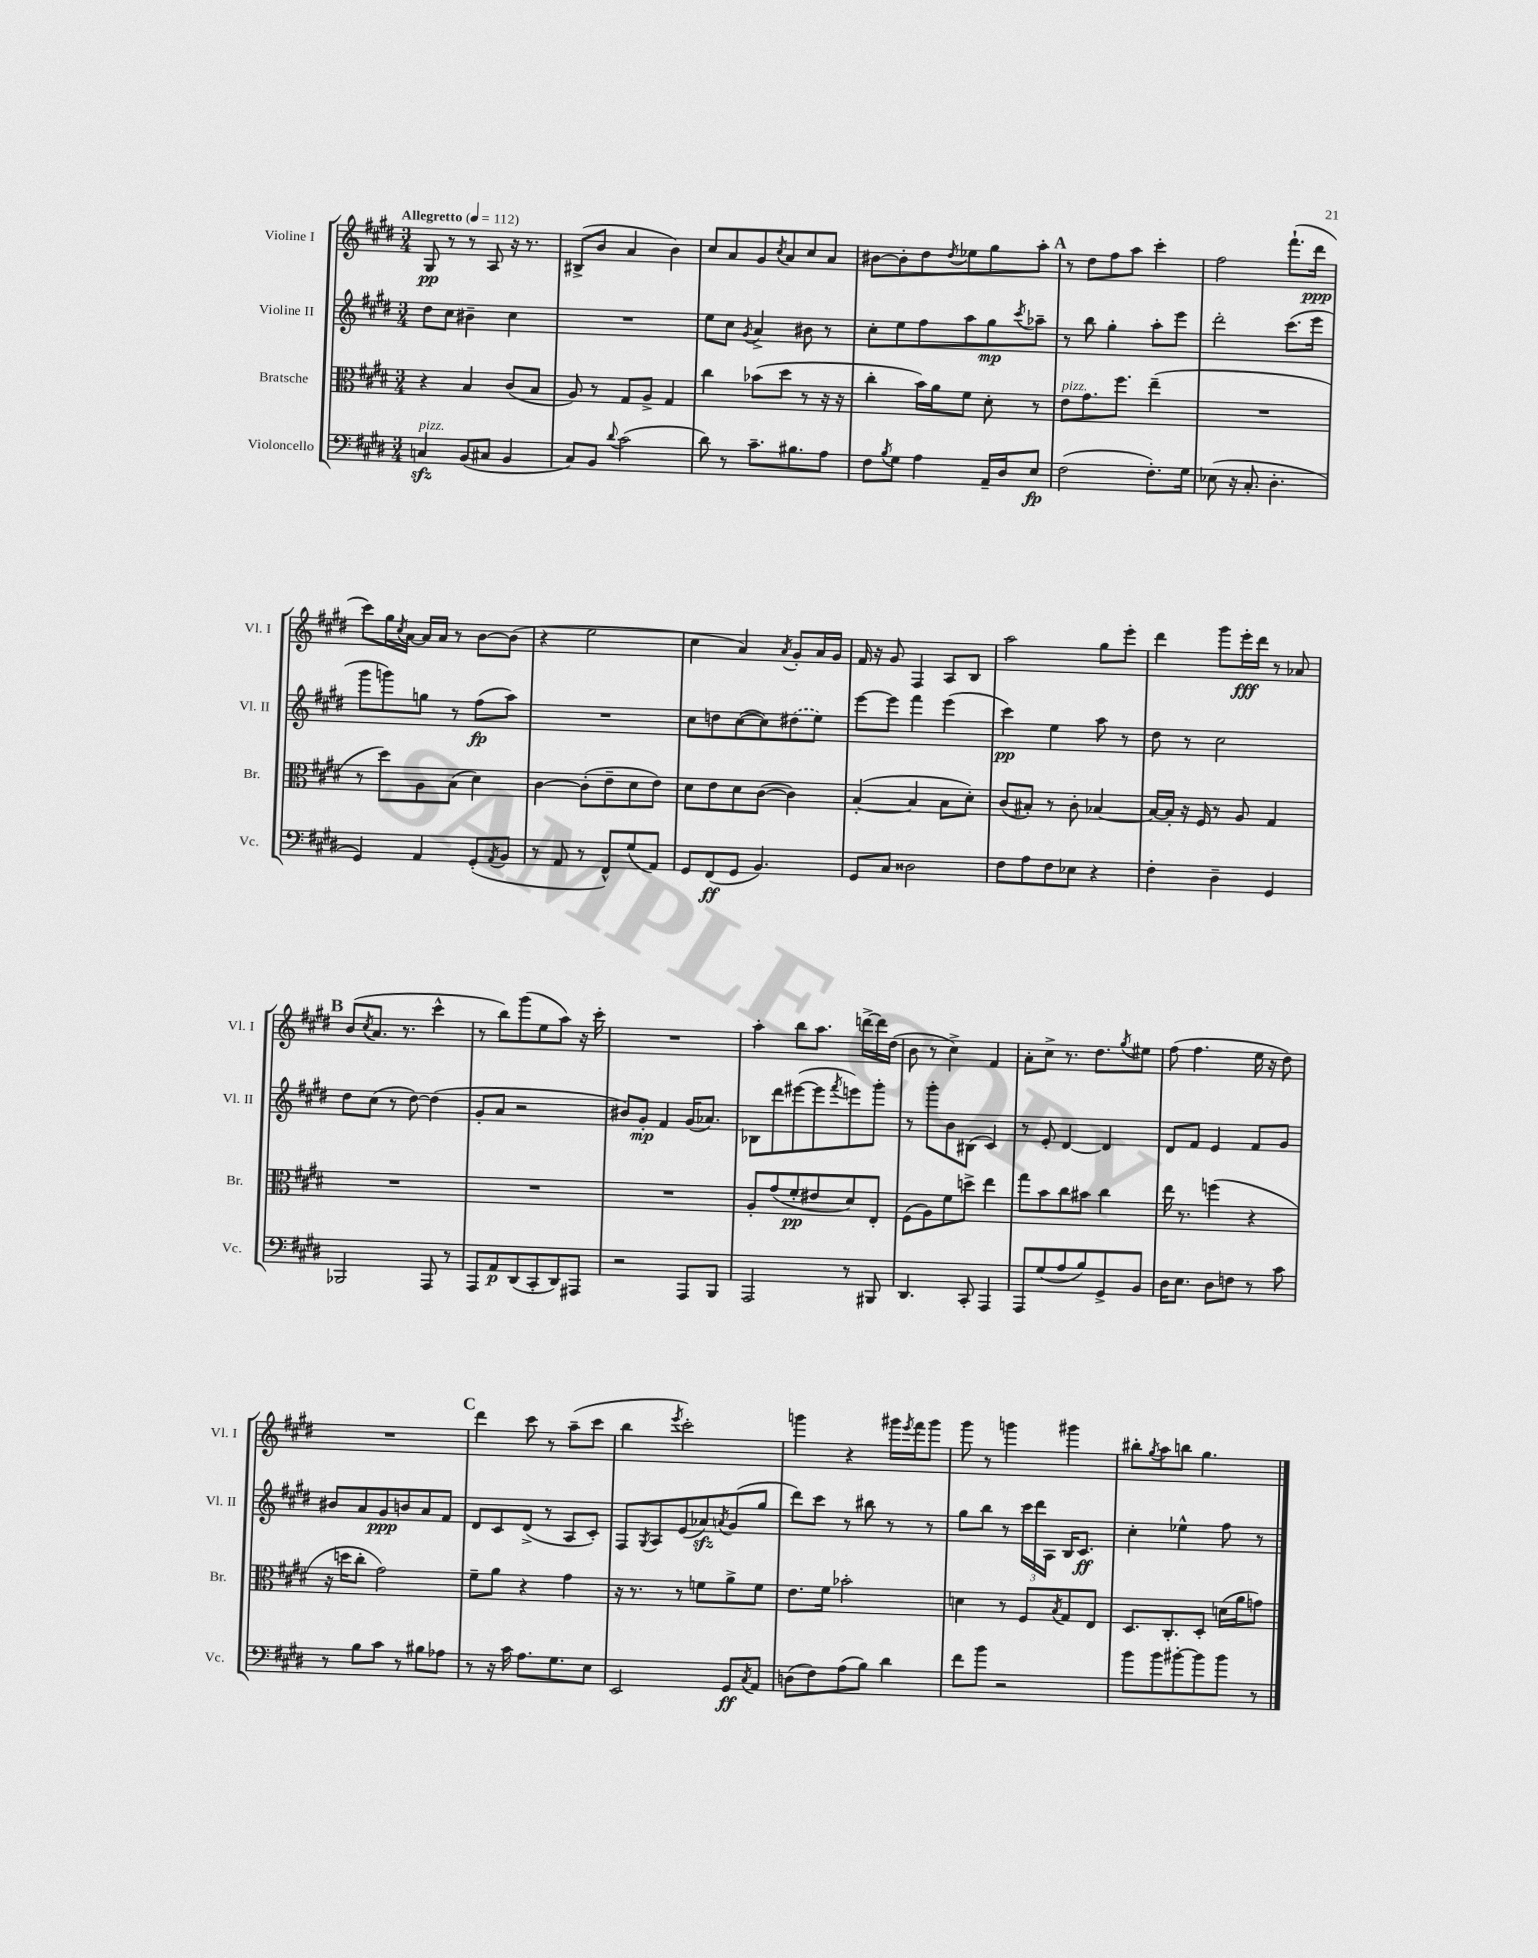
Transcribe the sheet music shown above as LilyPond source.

<<
\new StaffGroup <<
\new Staff = "s0" \with { instrumentName = "Violine I" shortInstrumentName = "Vl. I" } {
    \clef treble \key e \major \numericTimeSignature \time 3/4 \tempo "Allegretto" 4 = 112
    gis8\pp r8 r8 a8 r16 r8. |
    bis8->( b'8 a'4 b'4) |
    cis''8 a'8 gis'8 \acciaccatura { cis''8 } a'8 cis''8 a'8 |
    bis'8~ bis'8-. dis''8 \acciaccatura { dis''8 } ees''8 gis''8 a''8-. |
    \mark \markup { \bold "A" } r8 dis''8 fis''8 a''8 cis'''4-. |
    fis''2 fis'''8.-!( dis'''16\ppp |
    cis'''8) gis''16 \acciaccatura { cis''8 } a'16~ a'16 a'16 r8 b'8~ b'8( |
    r4 e''2 |
    cis''4 a'4) \acciaccatura { a'8 } gis'8-. a'16 gis'16 |
    fis'16 r16 gis'8 fis4 a8 b8 |
    a''2 gis''8 e'''8-. |
    dis'''4 gis'''8 e'''16-.\fff dis'''16 r8 aes'8 |
    \mark \markup { \bold "B" } b'8( \acciaccatura { cis''8 } a'8. r8. cis'''4-^ |
    r8 b''8) gis'''8( e''8 a''8) r16 cis'''16-. |
    R2. |
    a''4-. b''8 a''8. d'''16~-> d'''16 dis''16( |
    b'8 r8 cis''4->) fis'4 |
    a'8-. cis''8-> r8. dis''8. \acciaccatura { gis''8 } eis''8 |
    fis''8( fis''4. e''16 r16 dis''8) |
    R2. |
    \mark \markup { \bold "C" } dis'''4 cis'''8 r8 a''8--( cis'''8 |
    b''4 \acciaccatura { e'''8 } cis'''2-.) |
    g'''4 r4 gis'''16 \acciaccatura { e'''8 } fis'''16 gis'''8 |
    gis'''8 r8 g'''4 gis'''4 |
    bis''8-. \acciaccatura { gis''8 } a''8 b''8 gis''4. \bar "|." |
}
\new Staff = "s1" \with { instrumentName = "Violine II" shortInstrumentName = "Vl. II" } {
    \clef treble \key e \major \numericTimeSignature \time 3/4
    dis''8 cis''8 bis'4-- cis''4 |
    R2. |
    e''8 cis''8 \acciaccatura { gis'8 } a'4-> bis'8 r8 |
    cis''8-. e''8 fis''8 a''8 gis''8\mp \acciaccatura { cis'''8 } aes''8-- |
    \mark \markup { \bold "A" } r8 b''8 gis''4-. a''8-. e'''8 |
    dis'''2-. cis'''8.( e'''16 |
    gis'''8 g'''8) g''8 r8 fis''8\fp( a''8) |
    R2. |
    cis''8 d''8 cis''8~( cis''8) \once \slurDashed dis''8( e''8) |
    e'''8~ e'''8 fis'''4 e'''4( |
    cis'''4\pp) e''4 a''8 r8 |
    dis''8 r8 cis''2 |
    \mark \markup { \bold "B" } dis''8 cis''8( r8 dis''8~) dis''4( |
    gis'8-. a'8 r2 |
    bis'8) gis'8-.\mp fis'4 gis'16( aes'8.) |
    bes8 dis'''8 eis'''8~( eis'''8 \acciaccatura { fis'''8 } e'''8) gis'''8-. |
    r8 gis'''8-. b'8 bis8( cis'4) |
    r8 e'8-. dis'4~ dis'4 |
    dis'8 fis'8 e'4 fis'8 gis'8 |
    bis'8 a'8 gis'8\ppp b'8 a'8 fis'8 |
    \mark \markup { \bold "C" } dis'8 cis'8 dis'8->( r8 a8 cis'8-.) |
    fis8 \acciaccatura { gis8 } a8 e'8( aes'8\sfz) \acciaccatura { a'8 } gis'8( gis''8 |
    dis'''8) cis'''8 r8 bis''8 r8 r8 |
    gis''8 b''8 r8 \tuplet 3/2 { cis'''16 dis'''16 a16 } b16 cis'8.\ff |
    cis''4-. ees''4-^ fis''8 r8 \bar "|." |
}
\new Staff = "s2" \with { instrumentName = "Bratsche" shortInstrumentName = "Br." } {
    \clef alto \key e \major \numericTimeSignature \time 3/4
    r4 b4 cis'8( b8 |
    a8) r8 gis8 a8-> gis4 |
    cis''4 bes'8( dis''8 r8 r16 r16 |
    cis''4-. b'16) a'16 fis'8 dis'8-. r8 |
    \mark \markup { \bold "A" } e'8^\markup { \italic "pizz." } gis'8. fis''8. e''4--( |
    R2. |
    r8 dis''8) a8 b8( dis'4) |
    cis'4~ cis'8-.( e'8-- dis'8 e'8) |
    dis'8 e'8 dis'8 cis'8~( cis'4) |
    b4~-.( b4 b8 dis'8-.) |
    cis'8( bis8-.) r8 cis'8-. bes4~ |
    bes16~ bes16-. r16 fis16 r8 a8 gis4 |
    \mark \markup { \bold "B" } R2. |
    R2. |
    R2. |
    a8-. gis'8( fis'8-.\pp eis'8 dis'8) e8-. |
    fis8( a8) fis'8 d''8-> e''4 |
    gis''8 b'8 cis''8 bis'8 cis''4 |
    e''16 r8. f''4( r4 |
    r16 d''16 cis''8-. gis'2) |
    \mark \markup { \bold "C" } fis'8-- a'8 r4 gis'4 |
    r16 r8. r8 f'8 a'8-> f'8 |
    e'8. fis'16 bes'2-. |
    d'4 r8 fis8 \acciaccatura { b8 } gis8 e8 |
    dis8. cis8.-. dis8-. d'16( a'16 g'8) \bar "|." |
}
\new Staff = "s3" \with { instrumentName = "Violoncello" shortInstrumentName = "Vc." } {
    \clef bass \key e \major \numericTimeSignature \time 3/4
    c4\sfz^\markup { \italic "pizz." } b,8( cis8 b,4 |
    cis8) b,8 \appoggiatura { dis'8 } cis'2( |
    dis'8) r8 cis'8.-- bis8. a8 |
    fis8 \acciaccatura { b8 } gis8 a4 a,16-- dis16 e8\fp |
    \mark \markup { \bold "A" } fis2( fis8.-.) gis16 |
    ees8( r16 cis8.-. dis4.-. |
    gis,4) a,4 gis,8-.( \acciaccatura { a,8 } b,8 |
    r8 a,8 r8 fis,8-^) gis8( a,8) |
    gis,8 fis,8\ff( gis,8 b,4.) |
    gis,8 cis8 disis2 |
    fis8 a8 fis8 ees8 r4 |
    fis4-. dis4-- gis,4 |
    \mark \markup { \bold "B" } bes,,2 a,,8 r8 |
    a,,8 a,8\p dis,8( cis,8-. dis,8) ais,,8 |
    r2 a,,8 b,,8 |
    a,,2 r8 bis,,8 |
    dis,4. cis,8-. a,,4 |
    a,,8 gis8( a8 b8) gis,8-> b,8 |
    dis16 e8. dis8 f8 r8 cis'8 |
    r8 b8 cis'8 r8 bis8 aes8 |
    \mark \markup { \bold "C" } r8 r16 cis'16 a8. gis8. e8 |
    e,2 gis,8\ff \acciaccatura { cis8 } a,8 |
    d8( fis8) a8( b8) dis'4 |
    fis'8 b'8 r2 |
    b'8 b'8 bis'8~-. bis'8 bis'8 r8 \bar "|." |
}
>>
>>
\layout { \context { \Score \remove "Bar_number_engraver" } }
